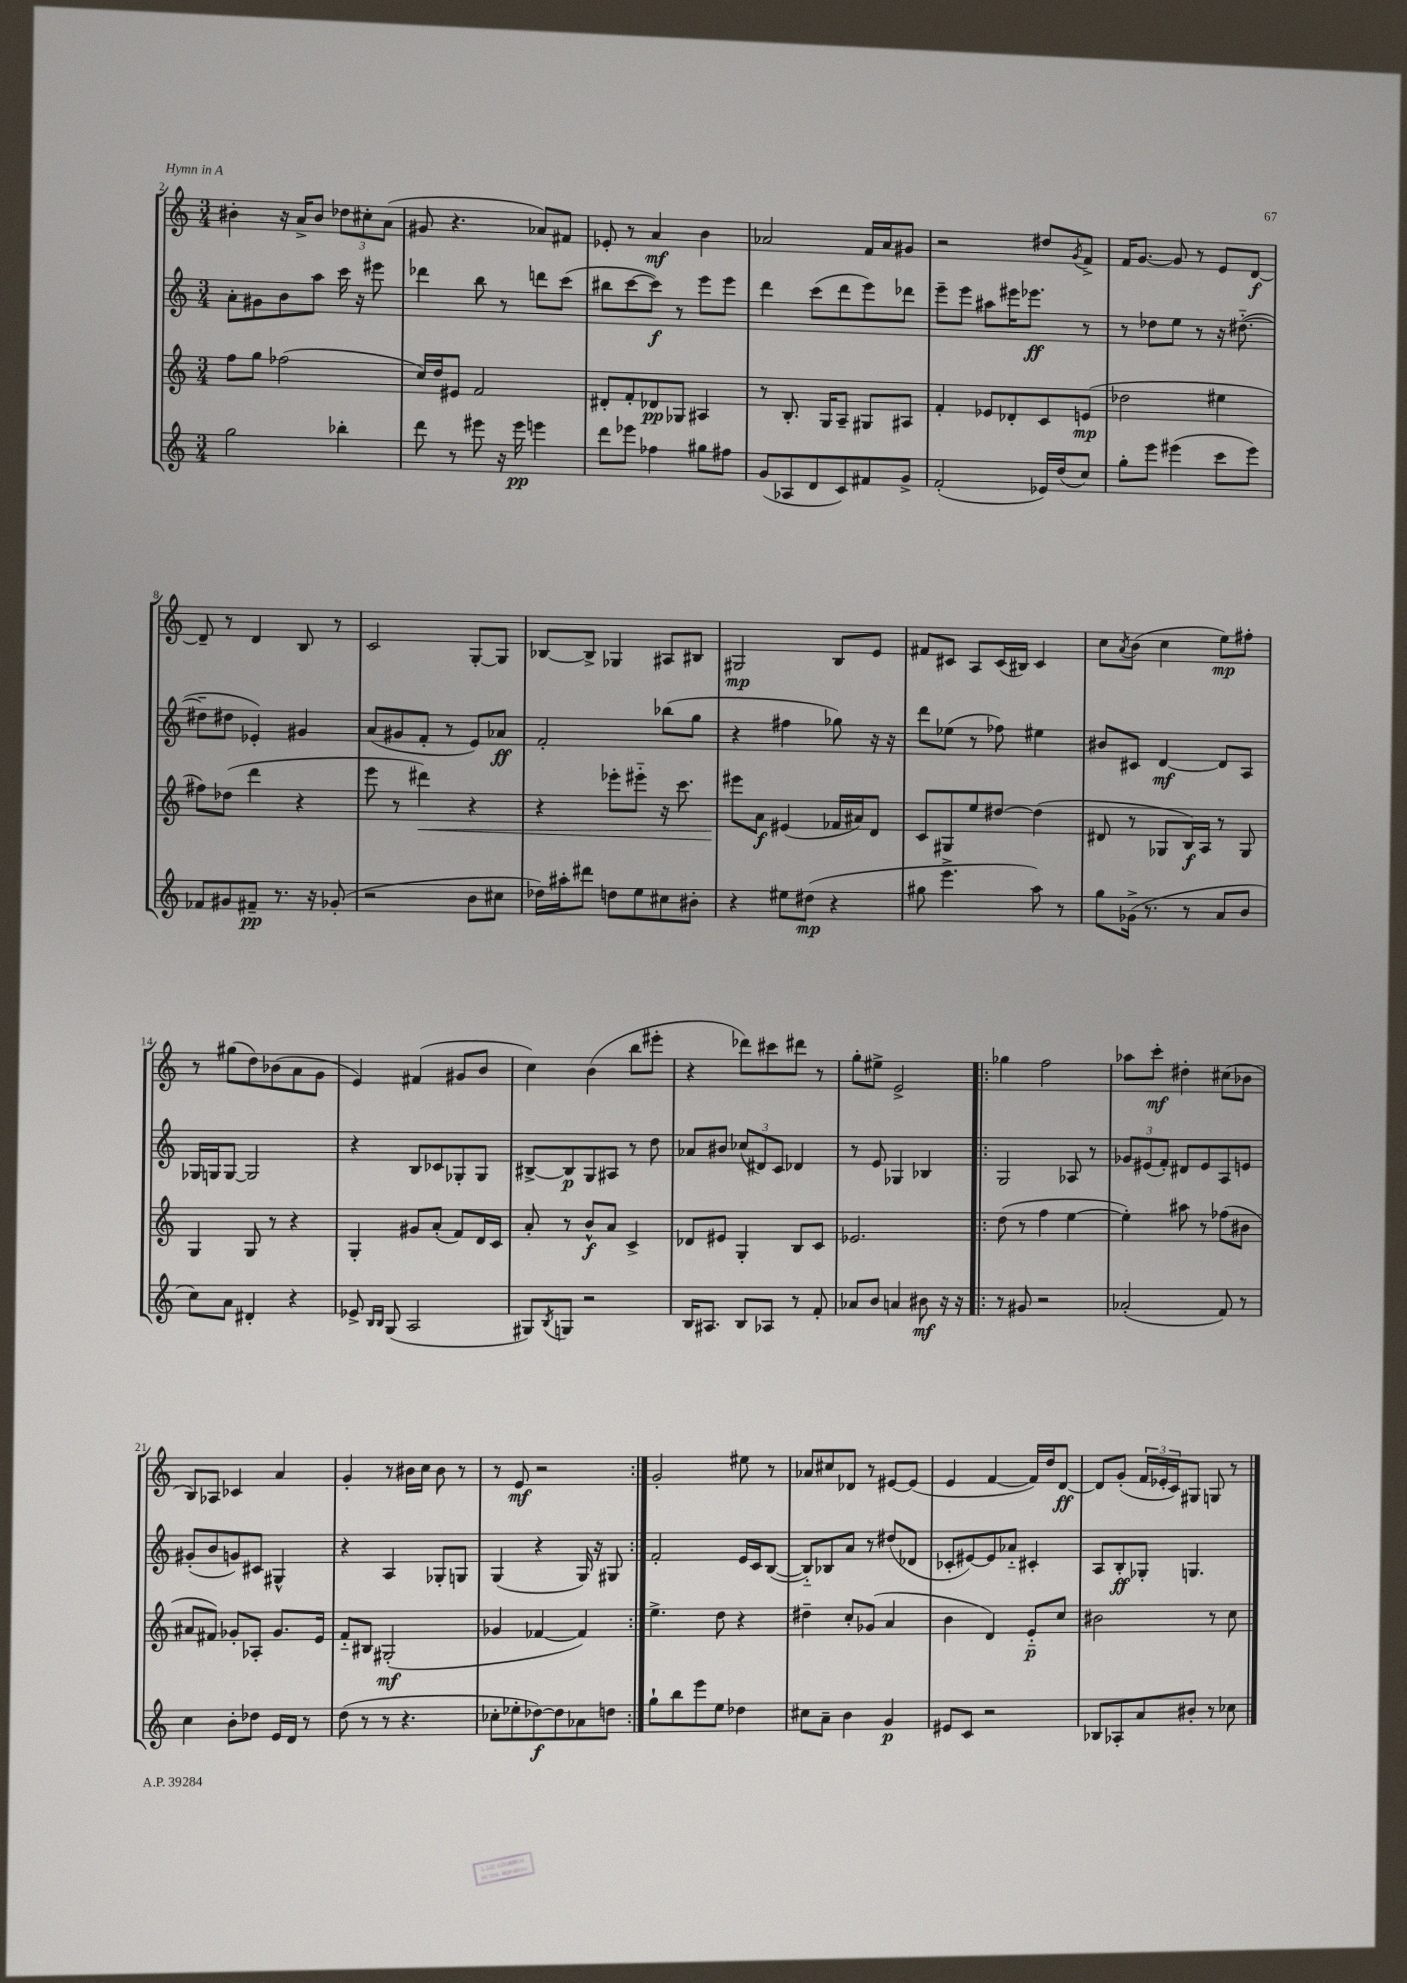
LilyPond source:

<<
\new StaffGroup <<
\new Staff = "s0" {
    \clef treble \key c \major \numericTimeSignature \time 3/4
    bis'4-. r16 a'16-> bis'8 \tuplet 3/2 { des''8 cis''8-. a'8( } |
    gis'8 r4. aes'8) fis'8 |
    ees'8-. r8 a'4\mf b'4 |
    aes'2 f'16 aes'16 gis'8 |
    r2 dis''8 \acciaccatura { g'8 } f'8-> |
    f'16 g'8.~ g'8 r8 e'8 d'8~\f |
    d'8-- r8 d'4 b8 r8 |
    c'2 g8~-. g8 |
    bes8~ bes8-> ges4 ais8 bis8 |
    gis2\mp b8 e'8 |
    fis'8 cis'8 a8 cis'16( bis16) cis'4 |
    c''8 \acciaccatura { a'8 } b'8( c''4 e''8\mp) fis''8-. |
    r8 gis''8( d''8) bes'8( a'8 g'8 |
    e'4) fis'4( gis'8 b'8 |
    c''4) b'4( b''8 eis'''8-. |
    r4 des'''8) cis'''8 dis'''8 r8 |
    g''8-. eis''8-> e'2-> |
    \repeat volta 2 { ges''4 f''2 |
    aes''8 c'''8-.\mf dis''4-. cis''8( bes'8 |
    b8) aes8 ces'4 a'4 |
    g'4-. r8 bis'16 c''16 bis'8 r8 |
    r8 e'8\mf r2 | }
    g'2-. eis''8 r8 |
    aes'8 cis''8 des'8 r8 eis'8~ eis'8( |
    e'4 f'4~ f'16) d''16 d'8~\ff |
    d'8 g'8-.( \tuplet 3/2 { f'16 ees'16-. c'16) } gis8 g8 r8 \bar "|." |
}
\new Staff = "s1" {
    \clef treble \key c \major \numericTimeSignature \time 3/4
    a'8-. gis'8 b'8 a''8 c'''16 r16 eis'''8 |
    des'''4 b''8 r8 d'''8 c'''8( |
    bis''8 c'''8~ c'''8\f) r8 e'''8 e'''8 |
    d'''4 c'''8( d'''8 e'''8) des'''8 |
    e'''8-- e'''8 ais''8 eis'''16 ees'''8.\ff r8 |
    r8 des''8 e''8 r8 r16 dis''8.~-_( |
    dis''8-- dis''8 ees'4-.) gis'4 |
    a'8( gis'8 f'8-. r8 e'8) aes'8\ff |
    f'2-. bes''8( g''8 |
    r4 fis''4 ges''8) r16 r16 |
    d'''8 ees''8( r8 fes''8) eis''4 |
    bis'8 cis'8 d'4~\mf d'8 a8 |
    ges16 g16 g8~ g2 |
    r4 b8 ces'8 ges8-. ges8 |
    bis8~-> bis8\p g8 ais8 r8 d''8 |
    aes'8 bis'8 \tuplet 3/2 { ces''8( dis'8) c'8 } des'4 |
    r8 e'8 ges4 bes4 |
    \repeat volta 2 { g2 aes8 r8 |
    \tuplet 3/2 { ges'8 eis'8( f'8-.) } dis'8 eis'8 a8 e'8 |
    gis'8-.( b'8 g'8) cis'8 gis4-^ |
    r4 a4 ges8-. g8 |
    g4( r4 g16) r16 gis8 | }
    f'2-. e'16 c'16 b8~( |
    b8-_) bes8 a'8 r8 dis''8( des'8 |
    ces'8-. eis'8~) eis'8 aes'8-_ cis'4-. |
    a8 b8-.\ff ges8-. g4. \bar "|." |
}
\new Staff = "s2" {
    \clef treble \key c \major \numericTimeSignature \time 3/4
    f''8 g''8 fes''2( |
    c''16) d''16 eis'8 f'2 |
    dis'8-. f'8-. des'8\pp ges8 ais4 |
    r8 b8.-. g16 a8-- gis8 ais8 |
    f'4-. ees'8 des'8-. c'8 e'8\mp( |
    des''2 eis''4 |
    fis''8) des''8( d'''4 r4 |
    e'''8 r8 dis'''4\<) r4 |
    r4 ees'''8-. eis'''8-_ r16 c'''8. |
    eis'''8\! a'8\f eis'4( fes'16 ais'16) d'8 |
    c'8 gis8 e''8 dis''8~ dis''4( |
    dis'8 r8 ges8 b16\f) a16 r8 ges8 |
    g4 g8 r8 r4 |
    g4-. gis'8 a'8-.( f'8) d'16 c'16 |
    a'8-. r8 b'8-^\f a'8 c'4-> |
    des'8 eis'8 g4-. b8 c'8 |
    ees'2. |
    \repeat volta 2 { d''8( r8 f''4 e''4~ |
    e''4-.) ais''8 r8 fes''8( bis'8 |
    ais'8 fis'8) ges'8-. aes8-. ges'8. e'16 |
    f'8-_ bis8 gis2-.\mf( |
    ges'4 fes'4~ fes'4) | }
    e''4.-> d''8 r4 |
    dis''4-- c''8-. ges'8( a'4 |
    b'4 d'4) e'8-_\p c''8 |
    bis'2 r8 c''8 \bar "|." |
}
\new Staff = "s3" {
    \clef treble \key c \major \numericTimeSignature \time 3/4
    g''2 bes''4-. |
    d'''8 r8 eis'''8 r16 eis'''16\pp e'''4 |
    d'''8 ees'''8 fes''4 gis''8 fis''8 |
    g'8( aes8 d'8 c'8) fis'8 g'8-> |
    f'2-.( ees'16) d''16( c''8) |
    g''8-. e'''8 eis'''4( c'''8 eis'''8) |
    fes'8 gis'8 fis'8--\pp r8. r16 ges'8-.( |
    r2 b'8 cis''8 |
    des''16) ais''16-. dis'''8 d''8 e''8 cis''8 bis'8-. |
    r4 eis''8 dis''8\mp( r4 |
    gis''8 e'''4.-> a''8) r8 |
    g''8 ges'16->( r8. r8 a'8 b'8 |
    c''8) a'8 dis'4-. r4 |
    ees'8-> \grace { b16 b16 } g8( a2 |
    gis8) \acciaccatura { b8 } g8 r2 |
    b16 ais8. b8 aes8 r8 f'8-. |
    aes'8 b'8 a'4 bis'8\mf r16 r16 |
    \repeat volta 2 { r8 gis'8 r2 |
    aes'2-.( f'8) r8 |
    c''4 b'8-. des''8 e'16 d'16 r8 |
    d''8( r8 r8 r4. |
    ces''8-. ees''8-. des''8~\f) des''8 aes'8 d''8 | }
    g''8-! b''8 e'''8 e''8 des''4 |
    cis''8 a'8-- b'4 g'4\p |
    eis'8 c'8 r2 |
    bes8 aes8-. a'8 bis'8-. r8 ces''8 \bar "|." |
}
>>
>>
\layout { \context { \Score currentBarNumber = #2 } }
